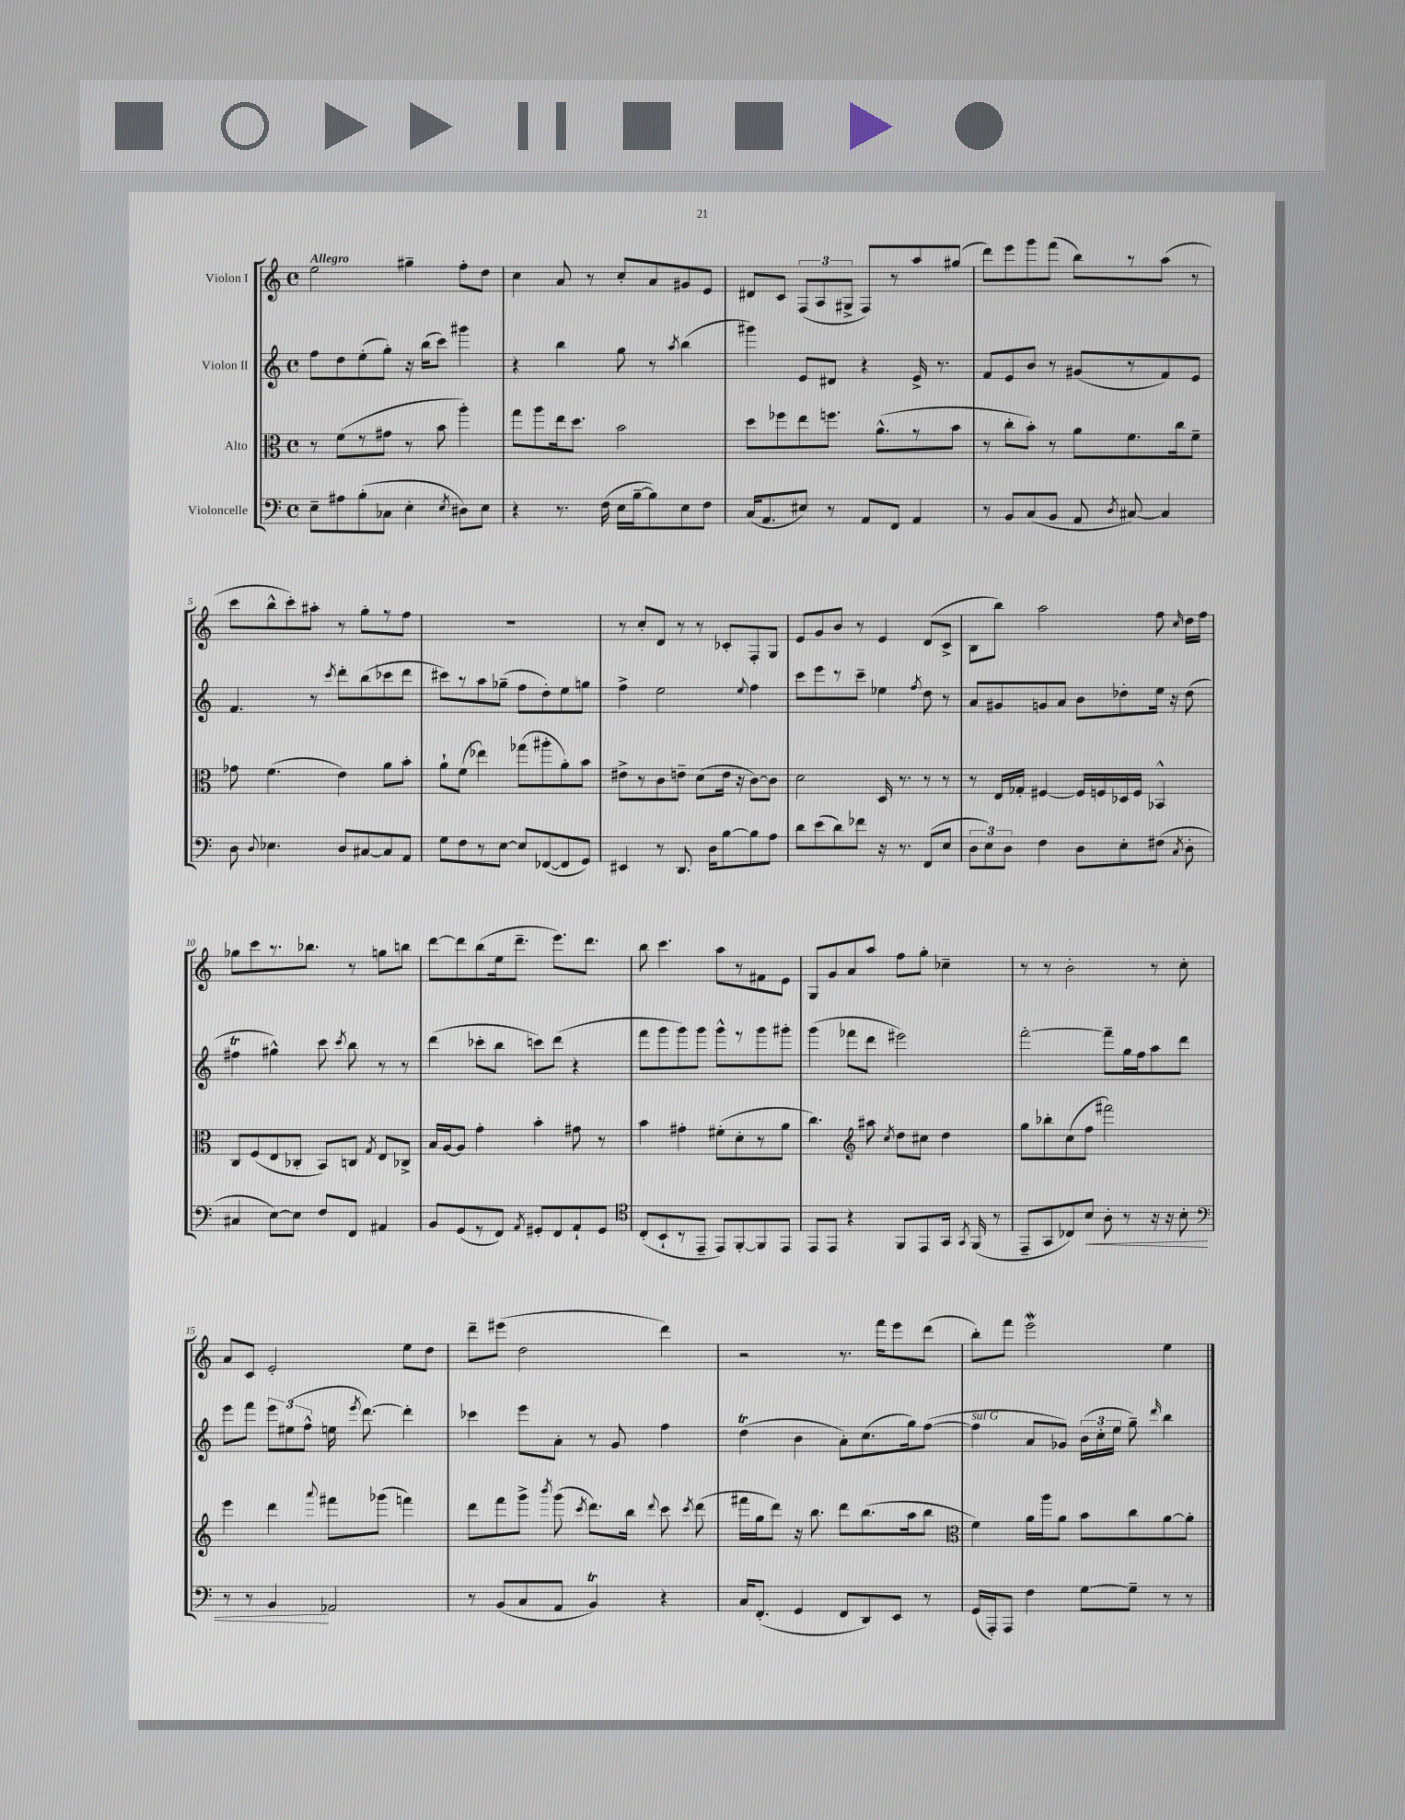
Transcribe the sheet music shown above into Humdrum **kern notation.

**kern	**kern	**kern	**kern
*staff4	*staff3	*staff2	*staff1
*clefF4	*clefC3	*clefG2	*clefG2
*k[]	*k[]	*k[]	*k[]
*M4/4	*M4/4	*M4/4	*M4/4
*met(c)	*met(c)	*met(c)	*met(c)
8E~	8r	8ff	2ee
8A#	(8f	8dd	.
(8B'	8r	(8ee'	.
8C-	8g#	8gg')	.
4E'	8r	16r	4gg#~
.	.	(16bb	.
.	8b	8ccc)	.
8qE	.	.	.
8D#)	4aa')	4ggg#	8ff'
8E	.	.	8dd
=	=	=	=
4r	8gg	4r	4cc
.	8aa	.	.
8.r	16ee	4bb	8a
.	8.dd	.	.
.	.	.	8r
(16F	.	.	.
16E	2b	8gg	8cc'
[16B~	.	.	.
8B])	.	8r	8a
.	.	8qaa	.
8E	.	(4bb	8g#
8F	.	.	8e
=	=	=	=
(16C	8dd	4ggg#)	8d#
8.AA	.	.	.
.	8ff-	.	8c
8E#)	8ee	8e	(12F
.	.	.	12A
8r	8.ff	8d#	.
.	.	.	12G#^
8AA	.	4r	8F)
.	(8.a^^	.	.
8FF	.	.	8r
4AA	8r	16e^	8aa
.	.	8.r	.
.	8b	.	(8gg#
=	=	=	=
8r	8r	8f	8ddd)
8BB	8cc'	8e	8eee
(8C	8b')	8b	8ggg
8BB	8r	8r	(8fff
8AA	8a	(8g#	8bb)
8qD	.	.	.
[8C#)	8.f	8r	8r
4C#]	.	8f)	(8aa
.	16cc	.	.
.	8f~	8e	8r
=	=	=	=
8D	8g-	4.f	8ccc
8qqD	.	.	.
4.E-	(4.f	.	8bb^^
.	.	.	8ccc')
.	.	8r	8aa#'
.	.	8qccc	.
8D	4e)	8ddd'	8r
[8C#	.	(8bb	8gg'
8C#]	8a	8ccc-	8r
8AA	8b'	8ddd	8ff
=	=	=	=
8G	8a`	8ccc#)	1r
8F	(8f	8r	.
8r	4ee-)	8aa	.
[8E	.	(8gg-~	.
8E]	(8gg-	8ff	.
([8FF-	8aa#'	8dd')	.
8FF-]	8a')	8ee	.
8GG)	8b	8gg	.
=	=	=	=
4EE#	8e#^	4ff^	8r
.	8r	.	8cc'
8r	8c	2ee	8d
8.DD	8e~	.	8r
.	(8d	.	8r
16D	.	.	.
[8B	16e	.	8c-'
.	16r	.	.
.	.	8qqee	.
8B]	[8c)	4ff	8F'
8A	8c]	.	8G
=	=	=	=
8d	2d	8ccc	8e
(8e	.	8eee	8g
8d)	.	8r	8b
8f-	.	8ccc~	8r
16r	16D	4ee-	4e
8.r	8.r	.	.
.	.	8qff	.
(8FF	8r	8dd	(8d
8E	8r	8r	8c^
=	=	=	=
12D	8r	8a	8B
12E)	.	.	.
.	16E	8g#	8bb)
12D	.	.	.
.	16G-'	.	.
4F	[4F#	8g	2aa
.	.	8a	.
8D	16F#]	8b	.
.	16F	.	.
8E'	16D-	8dd-'	.
.	16F	.	.
(8F#	4BB-^^	16ee	8ff
.	.	16r	.
8qC	.	.	16qqcc
8D'	.	(8dd-	16dd
.	.	.	16ff
=	=	=	=
4C#	8C	4ff#	8gg-
.	(8F	.	8ccc
[8E)	8E	4gg#^^)	8.r
8E]	8C-'	.	.
.	.	.	8.bb-
8F	8BB)	8ccc	.
.	.	8qccc	.
8FF	8C	8bb	8r
.	8qG	.	.
4AA#	8E	8r	8gg
.	8C-^	8r	8bb
=	=	=	=
8BB	16B	(4ddd	[8ddd
.	[16A	.	.
(8GG	8A]	.	8ddd]
8r	4g'	8ccc-'	(8bb
8FF)	.	8bb	16ee
.	.	.	8.ddd~
8qAA	.	.	.
8GG#'	4b'	8ccc)	.
8FF	.	(8ddd	8.eee)
8AA`	8g#	4r	.
.	.	.	8.ddd
8GG#	8r	.	.
=	=	=	=
*clefC4	*	*	*
(8C'	4b	8fff	8bb
8BB`	.	8ggg	4.ccc
8r	4g#'	8ggg)	.
8EE~	.	8ggg	.
8EE)	(8f#'	8ggg^^	8aa
[8FF'	8d'	8r	8r
8FF]	8r	8ggg	8f#
8EE	8a	8ggg#'	8e
=	=	=	=
8EE	4.cc)	(4ggg	8G
8EE	.	.	8g
4r	.	8fff-	8a
*	*clefG2	*	*
.	8aa#	8ddd	8aa
.	8qcc	.	.
8FF	8dd	2eee#)	8ff
8EE	8cc#	.	8gg'
16GG	4dd	.	4cc-~
8qGG	.	.	.
(16FF	.	.	.
8r	.	.	.
=	=	=	=
8EE~	8gg	[2fff'	8r
8GG	8bb-'	.	8r
8C-)	(8cc	.	2b'
8B	8ff	.	.
8A'	2fff#)	8fff~]	.
8r	.	16gg	.
.	.	16ff	.
16r	.	8aa	8r
16r	.	.	.
8B'	.	8ddd	8cc'
=	=	=	=
*clefF4	*	*	*
8r	4eee	8eee	8a
8r	.	8fff	8c
4BB	4ddd	12eee	2e'
.	.	(12ee#	.
.	.	12ff^^	.
.	8qqaaa	.	.
2AA-	8fff#	16ee	.
.	.	8qeee	.
.	.	[8.ddd)	.
.	(8ggg-	.	.
.	4fff)	4ddd']	8ee
.	.	.	8dd
=	=	=	=
8r	8ddd	4ccc-	8ddd~
(8BB	8fff	.	(8eee#
8C	8ggg^	8eee	2dd
.	8qbbb	.	.
8AA	(8ggg	8a'	.
.	8qccc	.	.
4BB)	8.ddd)	8r	.
.	.	8g	.
.	16bb	.	.
.	8qqddd	.	.
4r	8ccc	4ff	4ddd)
.	8qccc	.	.
.	(8ddd	.	.
=	=	=	=
16C	16fff#	(4dd	2r
(8.FF'	16gg	.	.
.	8ddd)	.	.
4GG	16r	4b	.
.	8.bb	.	.
8FF	8ddd	8a')	8.r
8DD)	(8.bb	(8.cc	.
.	.	.	16fff
8EE	.	.	8eee
.	16aa	16gg)	.
8r	8bb	([8ff	(8ddd
=	=	=	=
*	*clefC3	*	*
(16GG	4f)	4ff]	8bb')
16AAA')	.	.	.
8AAA	.	.	8fff
4F	16a	8a	2eee
.	16aa	.	.
.	8a	8g-)	.
[8G	8b	(24b	.
.	.	24cc'	.
.	.	24ee	.
8G~]	8cc	8gg~)	.
.	.	16qqddd	.
8r	[8a	4bb	4ee
8r	8a']	.	.
==	==	==	==
*-	*-	*-	*-
